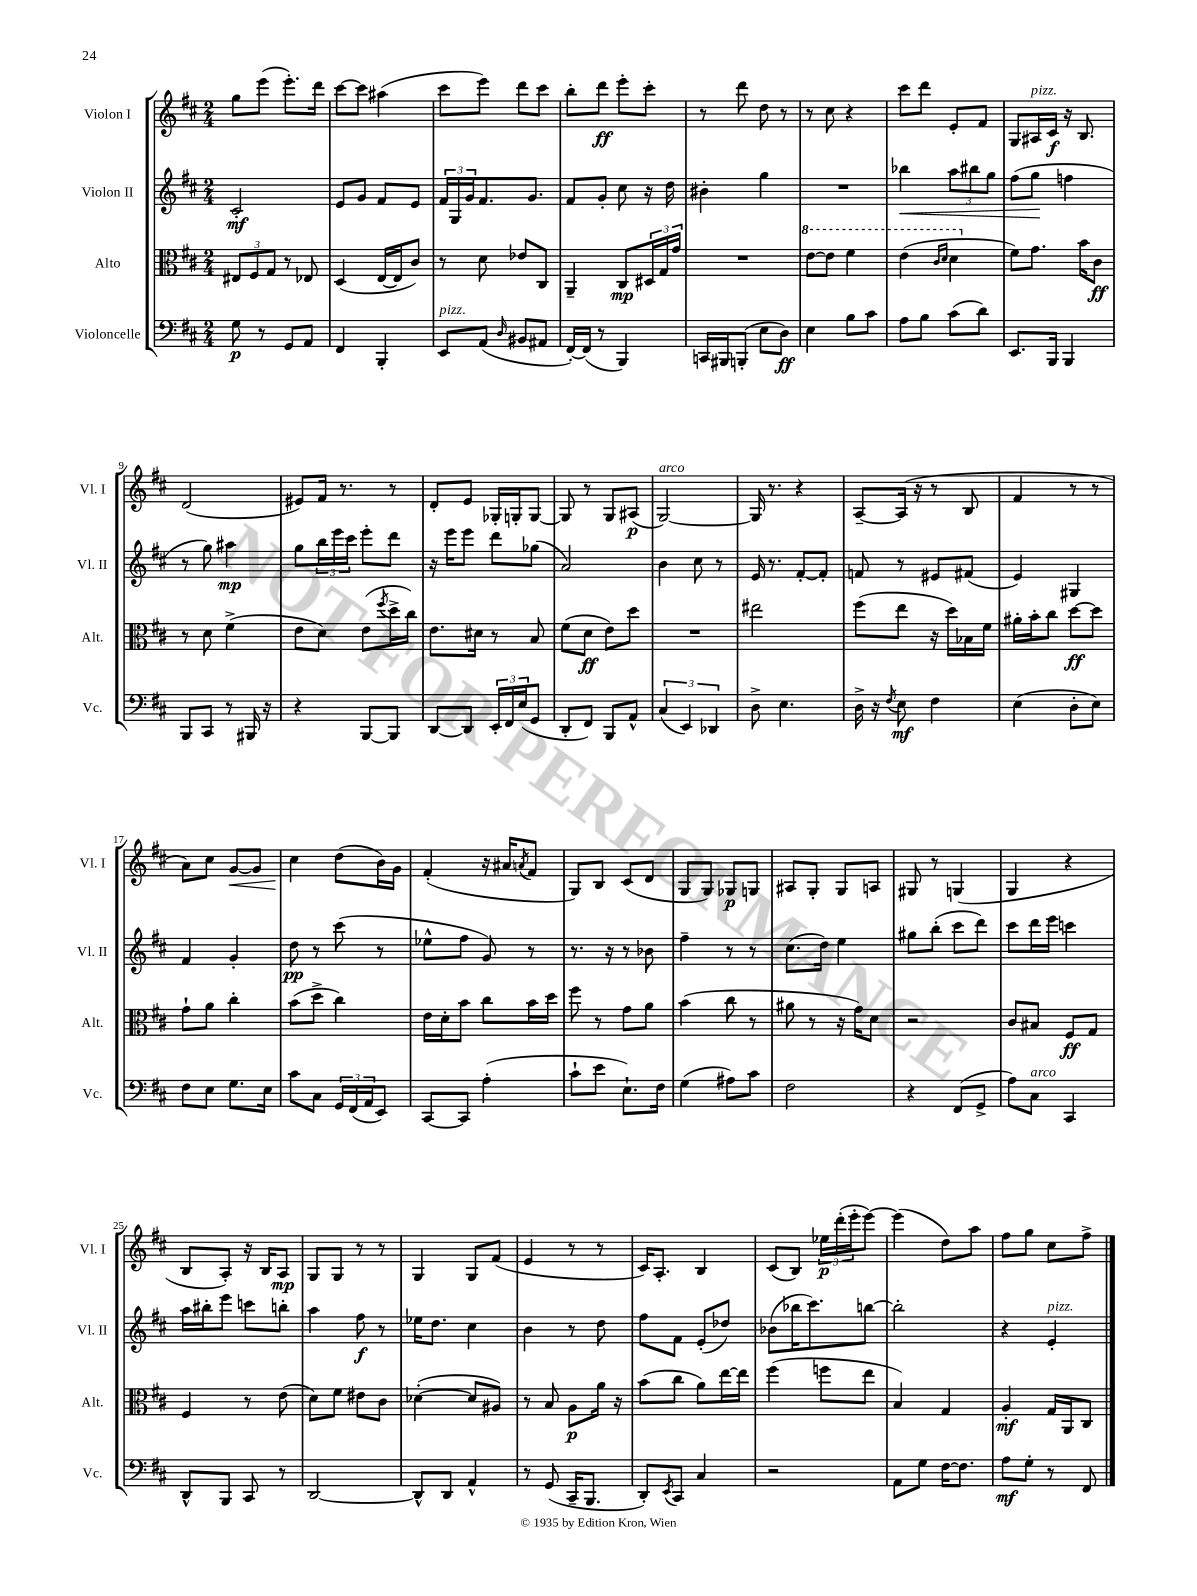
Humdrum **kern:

**kern	**kern	**kern	**kern
*staff4	*staff3	*staff2	*staff1
*clefF4	*clefC3	*clefG2	*clefG2
*k[f#c#]	*k[f#c#]	*k[f#c#]	*k[f#c#]
*M2/4	*M2/4	*M2/4	*M2/4
8G	12E#	2c#'	8gg
.	12F#	.	.
8r	.	.	(8eee
.	12G	.	.
8GG	8r	.	8.eee')
8AA	8E-	.	.
.	.	.	16ddd
=	=	=	=
4FF#	(4D	8e	[8ccc#
.	.	8g	8ccc#]
4BBB'	[16E	8f#	(4aa#
.	16E]	.	.
.	8c#)	8e	.
=	=	=	=
8EE	8r	24f#	8ccc#
.	.	24G	.
.	.	24g	.
(8AA	8d	8.f#	8eee)
16qqD	.	.	.
8BB#	8e-	.	8ddd
.	.	8.g	.
8AA#	8C#	.	8ccc#
=	=	=	=
[16FF#')	4AA~	8f#	8bb'
(16FF#]	.	.	.
8r	.	8g'	8ddd
4BBB)	8C#	8cc#	8eee'
.	24D#	16r	8ccc#'
.	24G	.	.
.	.	16dd	.
.	24g	.	.
=	=	=	=
16CC	2r	4b#'	8r
16BBB#	.	.	.
(8BBB'	.	.	8ddd
8E	.	4gg	8dd
8D)	.	.	8r
=	=	=	=
4E	[8ee	2r	8r
.	8ee]	.	8cc#
8B	4ff#	.	4r
8c#	.	.	.
=	=	=	=
8A	(4ee	4bb-	8ccc#
8B	.	.	8ddd
.	16qqcc#	.	.
.	16qqdd	.	.
(8c#	4dd	12aa	8e'
.	.	12bb#	.
8d)	.	.	8f#
.	.	12gg	.
=	=	=	=
8.EE	8f#)	(8ff#	8G
.	8.g	8gg	16A#
16BBB	.	.	16c#
4BBB	.	4ff	16r
.	16b	.	8.B
.	8c#	.	.
=	=	=	=
8BBB	8r	8r	(2d
8CC#	8d	8gg)	.
8r	(4f#^	4aa#	.
16BBB#	.	.	.
16r	.	.	.
=	=	=	=
4r	8e	8gg	8e#)
.	8d)	24bb	16f#
.	.	24eee	.
.	.	.	8.r
.	.	24ccc#	.
[8BBB	(8e	8eee'	.
.	8qff#	.	.
8BBB]	16dd^	8ddd	8r
.	16cc#)	.	.
=	=	=	=
[8DD	8.e	16r	8d'
.	.	16eee	.
8DD]	.	8eee	8e
.	16d#	.	.
24EE'	8r	8ddd	16G-'
24FF#	.	.	.
.	.	.	16G'
(24E	.	.	.
8GG	8B	(8gg-	[8G
=	=	=	=
8DD'	(8f#	2a)	8G]
8FF#)	8d	.	8r
8BBB	8e)	.	8G
8AA^^	8dd	.	(8A#
=	=	=	=
(6C#	2r	4b	[2G)
6EE)	.	.	.
.	.	8cc#	.
6DD-	.	.	.
.	.	8r	.
=	=	=	=
8D^	2ee#	16e	16G]
.	.	8.r	8.r
4.E	.	.	.
.	.	[8f#'	4r
.	.	8f#']	.
=	=	=	=
16D^	(8ff#	8f	[8A~
16r	.	.	.
8qF#	.	.	.
8E	8ee	8r	(16A]
.	.	.	16r
4F#	16r	8e#	8r
.	16dd)	.	.
.	16B-	(8f#	8B
.	16f#	.	.
=	=	=	=
(4E	16a#'	4e)	4f#
.	16b'	.	.
.	8cc#	.	.
8D'	[8dd	4G#	8r
8E)	8dd]	.	8r
=	=	=	=
8F#	8g`	4f#	8a)
8E	8a	.	8cc#
8.G	4cc#'	4g'	[8g
.	.	.	8g]
16E	.	.	.
=	=	=	=
8c#	(8b	8dd	4cc#
8C#	8dd^	8r	.
24GG	4cc#)	(8ccc#	(8dd
(24FF#	.	.	.
24AA	.	.	.
8EE)	.	8r	16b)
.	.	.	16g
=	=	=	=
[8CC#	16e	8ee-^^	(4f#'
.	16d'	.	.
8CC#]	8b	8ff#	.
(4A'	8cc#	8g)	16r
.	.	.	16a#
.	.	.	8qa
.	16b	8r	8f#
.	16dd	.	.
=	=	=	=
8c#`	8ff#	8.r	8G)
8e	8r	.	8B
.	.	16r	.
8.E`)	8g	8r	(8c#
.	8a	8b-	8d
16F#	.	.	.
=	=	=	=
(4G	(4b	4ff#~	8G
.	.	.	8G)
8A#)	8cc#	8r	8G-
8c#	8r	8r	8G
=	=	=	=
2F#	8a#	(8.cc#	8A#
.	8r	.	8G'
.	.	16dd)	.
.	16r	4ee	8G
.	16g)	.	.
.	8d	.	8A
=	=	=	=
4r	2r	8gg#	8G#
.	.	(8bb'	8r
(8FF#	.	8ccc#	(4G
8GG^	.	8ddd)	.
=	=	=	=
8A)	8c#	8ccc#	4G
8C#	8B#	16ddd	.
.	.	16eee	.
4CC#	8F#	4ccc	4r
.	8G	.	.
=	=	=	=
8DD^^	4F#	16aa	8B
.	.	16bb#'	.
8BBB	.	8eee	8A')
8CC#	8r	8ccc	16r
.	.	.	16B
8r	(8e	8bb'	8A
=	=	=	=
[2DD	8d)	4aa	8G
.	8f#	.	8G
.	8e#	8ff#	8r
.	8c#	8r	8r
=	=	=	=
8DD^^]	([4d-'	16ee-	4G
.	.	8.dd	.
8DD	.	.	.
4AA^^	8d-]	4cc#	8G
.	8A#)	.	(8f#
=	=	=	=
8r	8r	4b	4e
(8GG	8B	.	.
16CC#~	8A	8r	8r
8.BBB	.	.	.
.	16a	8dd	8r
.	16r	.	.
=	=	=	=
8DD')	(8b	8ff#	16c#)
.	.	.	8.A'
8qEE	.	.	.
8CC#	8cc#	8f#	.
4C#	8a)	(8e'	4B
.	[16ee	8dd-)	.
.	16ee]	.	.
=	=	=	=
2r	(4ff#	(8b-	(8c#
.	.	16bb-	8B)
.	.	8.ccc#)	.
.	8ff	.	24ee-
.	.	.	(24ddd'
.	.	.	24eee'
.	8ee	[8bb	[8eee)
=	=	=	=
8AA	4B)	2bb']	(4eee]
8G	.	.	.
[16F#	4G	.	8dd)
8.F#]	.	.	.
.	.	.	8aa
=	=	=	=
8A	4A'	4r	8ff#
8G'	.	.	8gg
8r	16G	4e'	8cc#
.	16AA	.	.
8FF#	8C#	.	8ff#^
==	==	==	==
*-	*-	*-	*-
